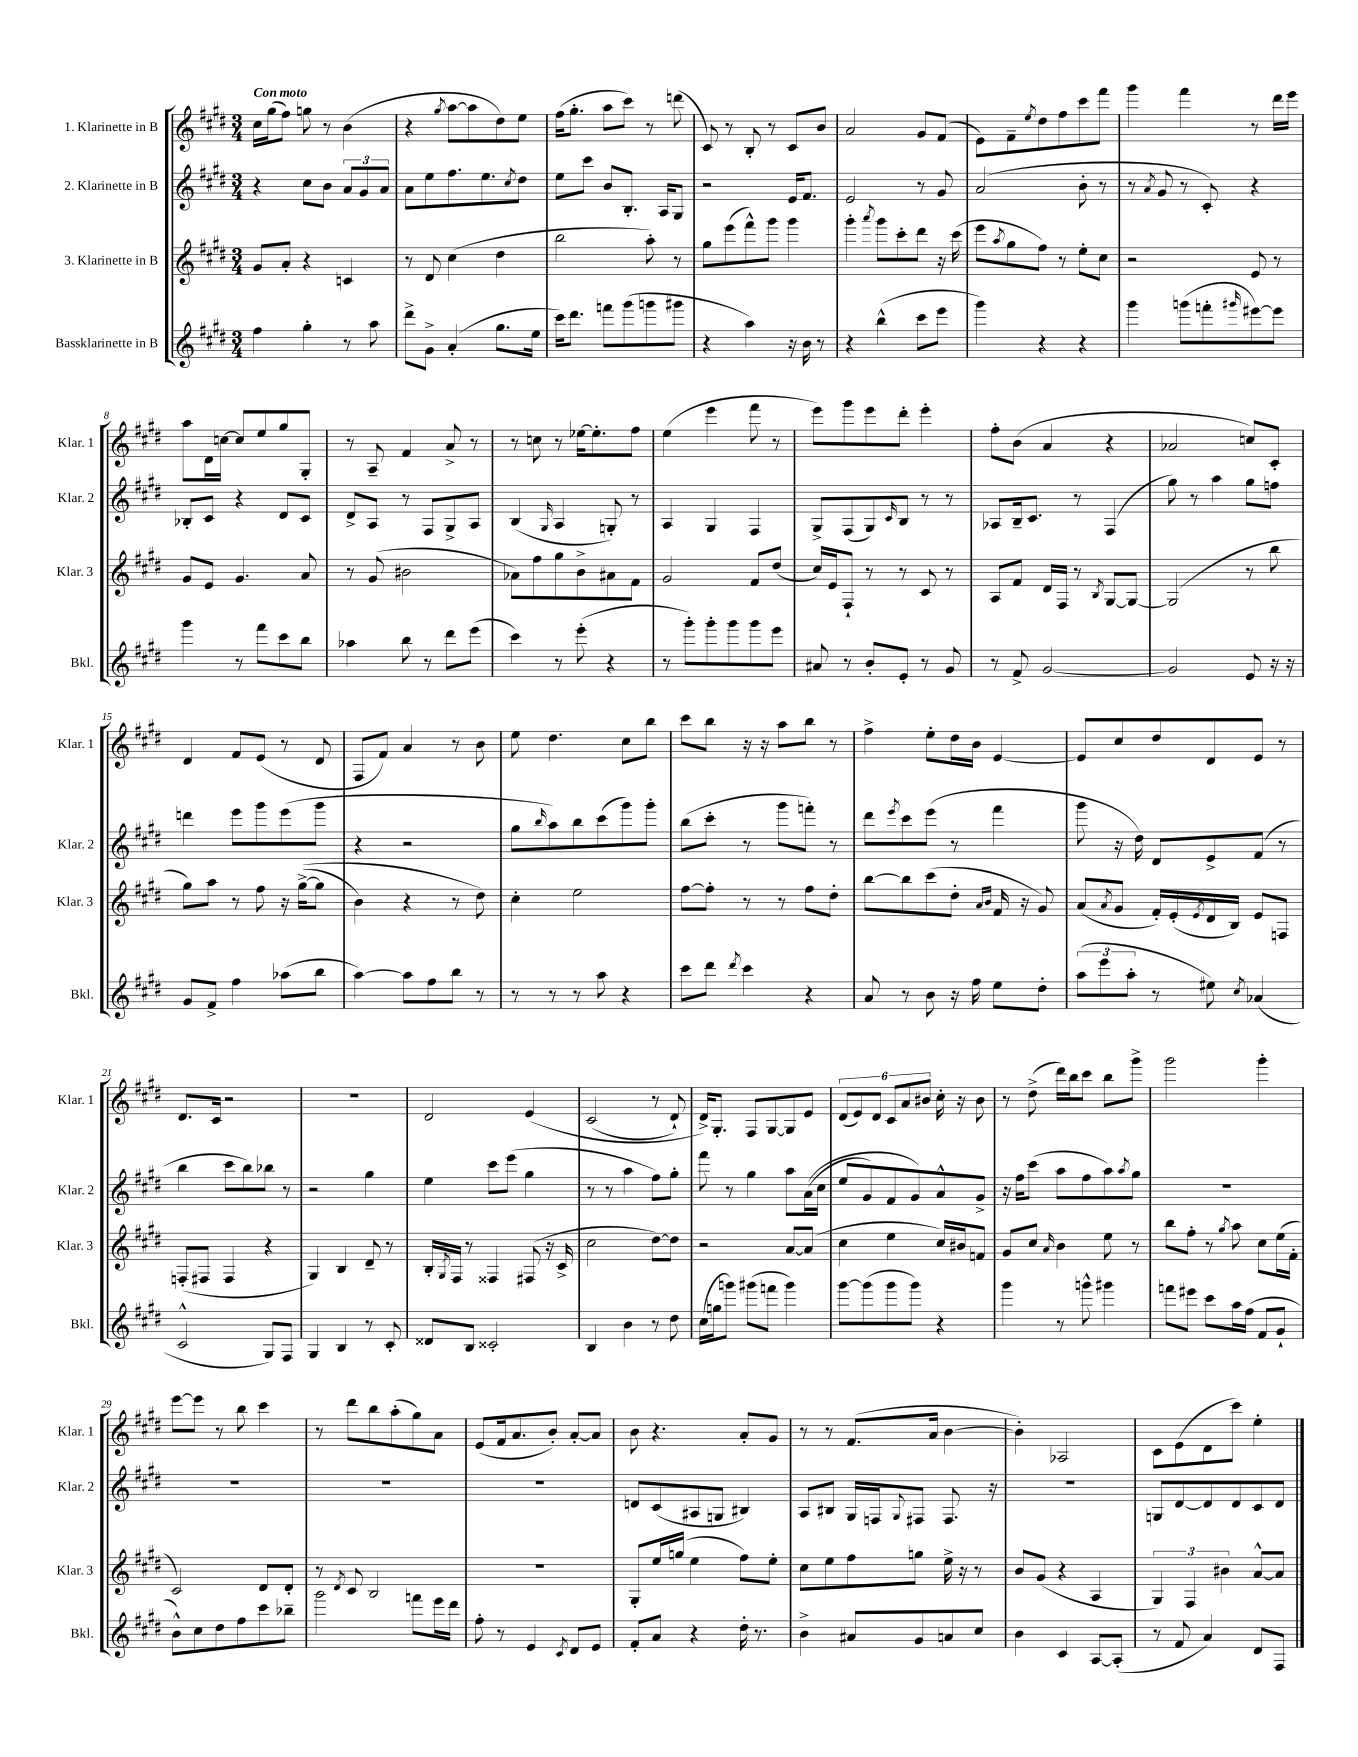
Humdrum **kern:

**kern	**kern	**kern	**kern
*staff4	*staff3	*staff2	*staff1
*clefG2	*clefG2	*clefG2	*clefG2
*k[f#c#g#d#]	*k[f#c#g#d#]	*k[f#c#g#d#]	*k[f#c#g#d#]
*M3/4	*M3/4	*M3/4	*M3/4
4ff#\	8g#/L	4r	16cc#\LL
.	.	.	(16gg#\J
.	8a'/J	.	8ff#\J)
4gg#'\	4r	8cc#\L	8gg\
.	.	8b\J	8r
8r	4c/	12a/L	(4b\
.	.	12g#/	.
8aa\	.	.	.
.	.	12a/J	.
=	=	=	=
8ddd#^\L	8r	8a\L	4r
8g#^\J	8d#/	8ee\	.
.	.	.	8qgg#/
(4a'/	(4cc#\	8.ff#\	[8aa\L
.	.	.	8aa\]
.	.	8.ee\	.
8.gg#\L	4dd#\	.	8dd#\)
.	.	8qcc#/	.
.	.	8dd#\J	8ee\J
16ee\Jk	.	.	.
=	=	=	=
16ccc#\LK)	2bb\	8ee\L	(16ff#\LK
8.ddd#\J	.	.	8.gg#'\J
.	.	8ccc#\J	.
8fff\L	.	8b/L	8aa\L
(8ggg#\	.	8.B'/J	8ccc#\J)
8ggg\	8aa'\)	.	8r
.	.	16A/LK	.
8ggg#\J	8r	8G#/J	(8ddd\
=	=	=	=
4r	8gg#\L	2r	8c#/)
.	(8eee\	.	8r
4aa\)	8fff#^^\)	.	8B'/
.	8ggg#\J	.	8r
16r	4ggg#\	16e/LK	8c#/L
16b\	.	8.f#/J	.
8r	.	.	8b/J
=	=	=	=
4r	4ggg#'\	2e/	2a/
.	8qaaa/	.	.
(4bb^^\	8ggg#\L	.	.
.	8ccc#'\	.	.
8ccc#\L	8ddd#\J	8r	8g#/L
8eee\J	16r	8g#/	(8f#/J
.	(16ccc#\	.	.
=	=	=	=
4ggg#\)	8eee\L	(2a/	8e\L)
.	8qaa/	.	.
.	8gg#\	.	8f#~\
.	.	.	8qee/
4r	8ff#\J)	.	8dd#\
.	8r	.	8ff#\
4r	8ee'\L	8b'\	8ccc#\
.	8cc#\J	8r	8fff#\J
=	=	=	=
4ggg#\	2r	8r	4ggg#\
.	.	8qa/	.
.	.	8g#/	.
(8ggg\L	.	8r	4fff#\
8fff'\	.	8c#'/)	.
16qqggg#/	.	.	.
[8eee#\)	8e/	4r	8r
8eee#\]J	8r	.	16ddd#\LL
.	.	.	16eee\JJ
=	=	=	=
4ggg#\	8g#/L	8B-'/L	8aa\L
.	8e/J	8c#/J	16d#\L
.	.	.	[16cc\JJ
8r	4.g#/	4r	8cc/]L
8fff#\L	.	.	8ee/
8ccc#\	.	8d#/L	8gg#/
8bb\J	8a/	8c#/J	8G#'/J
=	=	=	=
4aa-\	8r	8d#^/L	8r
.	(8g#/	8A/J	8A~/
8bb\	2b#\	8r	4f#/
8r	.	8F#/L	.
8ddd#\L	.	8G#^/	8a^/
(8eee\J	.	8A/J	8r
=	=	=	=
4ccc#\)	8a-\L)	(4B/	8r
.	8ff#\	.	8cc\
.	.	16qqG#/	.
8r	8gg#\	4A/	8r
(8eee'\	8b^\	.	[16ee-\LK
.	.	.	8.ee-'\]
4r	8a#\	8G'/)	.
.	8f#\J	8r	8ff#\J
=	=	=	=
8r	2g#/	4A/	(4ee\
8ggg#'\L)	.	.	.
8ggg#'\	.	4G#/	4eee\
8ggg#\	.	.	.
8ggg#\	8f#/L	4F#/	8fff#\
8eee\J	(8dd#/J	.	8r
=	=	=	=
8a#/	16cc#/LL)	8G#^/L	8eee\L)
.	16e/J	.	.
8r	8F#`/J	(8F#/	8ggg#\
8b'/L	8r	8G#/)	8eee\
.	.	16qqc#/	.
8e'/J	8r	8B/J	8ddd#'\J
8r	8c#/	8r	4eee'\
8g#/	8r	8r	.
=	=	=	=
8r	8A/L	8A-/L	8ff#'\L
8f#^/	8f#/J	16B~/k	(8b\J
.	.	8.c#/J	.
[2g#/	16d#/LL	.	4a/
.	16F#/JJ	.	.
.	8r	8r	.
.	8qB/	.	.
.	[8G#/L	(4F#/	4r
.	8G#/_J	.	.
=	=	=	=
2g#/]	(2G#/]	8gg#\)	2a-/
.	.	8r	.
.	.	4aa\	.
8e/	8r	8gg#\L	8cc/L)
16r	8bb\	8ff\J	8c#'/J
16r	.	.	.
=	=	=	=
8g#/L	8gg#\L)	4ddd\	4d#/
8f#^/J	8aa\J	.	.
4ff#\	8r	8eee\L	8f#/L
.	8ff#\	8ggg#\	(8e/J
(8aa-\L	16r	(8eee\	8r
.	&(([16gg#^\LK	.	.
8bb\J	8gg#\]J	8ggg#\J	8d#/
=	=	=	=
[4aa\)	4b\)	4r	8F#/L
.	.	.	8f#/J)
8aa\]L	4r	2r	4a/
8ff#\	.	.	.
8bb\J	8r	.	8r
8r	8dd#\&)	.	8b\
=	=	=	=
8r	4cc#'\	8gg#\L	8ee\
.	.	16qqbb/	.
8r	.	8aa\)	4.dd#\
8r	2ee\	8bb\	.
8aa\	.	(8ccc#\	.
4r	.	8ggg#\)	8cc#\L
.	.	8ggg#'\J	8bb\J
=	=	=	=
8ccc#\L	[8ff#\L	(8bb\L	8ccc#\L
8ddd#\J	8ff#'\]J	8ccc#'\J	8bb\J
8qddd#/	.	.	.
4ccc#\	8r	8r	16r
.	.	.	16r
.	8r	8ggg#\L	8aa\L
4r	8ff#\L	8fff'\J)	8bb\J
.	8dd#'\J	8r	8r
=	=	=	=
8a/	[8bb\L	8ddd#\L	4ff#^\
.	.	8qeee/	.
8r	8bb\]	8ccc#\	.
8b\	(8ccc#\	(8eee\J	8ee'\L
16r	8dd#'\J	8r	16dd#\L
16ff#\	.	.	16b\JJ
.	16qqa/LL	.	.
.	16qqb/JJ	.	.
8ee\L	16f#/	4fff#\	[4e/
.	16r	.	.
8dd#'\J	8g#/)	.	.
=	=	=	=
(12aa\L	(8a/L	8ggg#\	8e/]L
12eee\	.	.	.
.	8qa/	.	.
.	8g#/J	16r	8cc#/
12aa'\J	.	.	.
.	.	16dd#\)	.
8r	16f#'/LL)	8d#/L	8dd#/
.	(16e'/	.	.
.	8qe/	.	.
8ee#\)	16d#/	8e^/	8d#/
.	16B/JJ)	.	.
8qcc#/	.	.	.
(4a-/	8e/L	(8f#/J	8e/J
.	8F/J	8r	8r
=	=	=	=
2c#^^/	(8F'/L	4bb\	8.d#/L
.	8F#/J	.	.
.	.	.	16c#/Jk
.	4F#/	8ccc#\L	2r
.	.	8bb\)	.
8G#/L)	4r	8bb-\J	.
8F#/J	.	8r	.
=	=	=	=
4G#/	4G#/)	2r	2.r
4B/	4B/	.	.
8r	8d#~/	4gg#\	.
8c#'/	8r	.	.
=	=	=	=
8d##/L	16B'/LL	4ee\	2d#/
.	8qG#/	.	.
.	16F#/JJ	.	.
8B/J	8r	.	.
2c##'/	4F##/	8ccc#\L	.
.	.	(8eee\J	.
.	(8F#/	4gg#\	&(4e/
.	16r	.	.
.	16c#^/	.	.
=	=	=	=
4B/	2cc#\	8r	(2c#/
.	.	8r	.
4b\	.	4aa\	.
8r	[8dd#\L)	8ff#\L)	8r
8dd#\	8dd#\]J	8gg#'\J	8d#`/)
=	=	=	=
(16cc#\LL	2r	8fff#\	16d#^/LK&)
16gg\J	.	.	8.G#'/J
8ggg\J)	.	8r	.
(8ggg#\L	.	4gg#\	8F#/L
8fff\J	.	.	[8G#/
4ggg#\)	[8a/L	8aa\L	8G#/]
.	(8a/]J	&((16a\L	8e/J
.	.	16cc#\JJ	.
=	=	=	=
[8ggg#\L	4cc#\	8ee/L	(12d#/L
.	.	.	12e/)
(8ggg#\]	.	8g#/)	.
.	.	.	12d#/J
8ggg#\	4ee\	8f#/	12c#/L
.	.	.	12a/
8ggg#\J)	.	8g#/&)	.
.	.	.	12b#/J
4r	16cc#/LL)	8a^^/	16cc#'\
.	16b#/J	.	16r
.	8f/J	8g#^/J	8b#\
=	=	=	=
4ggg#\	8g#/L	16r	8r
.	.	16ff#\LK	.
.	8cc#/J	(8ccc#\J	(8dd#^\
.	16qqa/	.	.
8r	4b\	8aa\L	16ddd#\LL)
.	.	.	16bb\J
8ggg^^\	.	8ff#\	8ccc#\J
4ggg#\	8ee\	8aa\)	8bb\L
.	.	8qaa/	.
.	8r	8gg#\J	8ggg#^\J
=	=	=	=
8fff\L	8bb\L	2.r	2ggg#\
8eee#\J	8ff#'\J	.	.
8ccc#\L	8r	.	.
.	8qgg#/	.	.
16aa\L	8aa\	.	.
(16ff#\JJ	.	.	.
8f#/L	8cc#\L	.	4ggg#'\
8g#`/J	(16ee\L	.	.
.	16f#'\JJ	.	.
=	=	=	=
8b^^\L)	2c#/)	2.r	[8eee\L
8cc#\	.	.	8eee\]J
8dd#\	.	.	8r
8ff#\	.	.	8bb\
8ccc#\	8d#/L	.	4ccc#\
8bb-~\J	8d#'/J	.	.
=	=	=	=
2ggg#\	8r	2.r	8r
.	8qd#/	.	.
.	8c#/	.	8ddd#\L
.	2B/	.	8bb\
.	.	.	(8aa'\
8fff\L	.	.	8gg#\)
16eee\L	.	.	8a\J
16ddd#\JJ	.	.	.
=	=	=	=
8ff#'\	2.r	2.r	(8e/L
8r	.	.	16f#/k
.	.	.	8.a/
4e/	.	.	.
.	.	.	8b'/J)
8qc#/	.	.	.
8d#/L	.	.	[8a'/L
8e/J	.	.	8a/]J
=	=	=	=
8f#'/L	8G#'/L	8d/L	8b\
8a/J	16ee/L	(8c#/	4.r
.	(16gg/JJ	.	.
4r	4ee\	8A#/	.
.	.	8G/J	.
16dd#'\	8ff#\L)	4B#/)	8a'/L
8.r	.	.	.
.	8ee'\J	.	8g#/J
=	=	=	=
4b^\	8cc#\L	8A/L	8r
.	8ee\	8B#/J	8r
8a#/L	8ff#\	16G#/LL	(8.f#/L
.	.	16F/J	.
.	.	8qqG#/	.
8g#/	8gg\J	8F#/J	.
.	.	.	16a/Jk
8a/	16ee^\	8.F#/	[4b\
.	16r	.	.
8cc#/J	8r	.	.
.	.	16r	.
=	=	=	=
4b\	8b/L	2.r	4b'\])
.	(8g#/J	.	.
4c#/	4r	.	2A-/
[8A/L	4A/	.	.
(8A'/]J	.	.	.
=	=	=	=
8r	6G#/)	8G/L	8c#\L
8f#/	.	[8d#/	(8e\
.	6F#/	.	.
4a/)	.	8d#/]	8d#\
.	6b#\	.	.
.	.	8d#/	8ccc#\J)
8d#/L	[8a^^/L	8c#/	4ee'\
8F#/J	8a/]J	8d#/J	.
==	==	==	==
*-	*-	*-	*-
